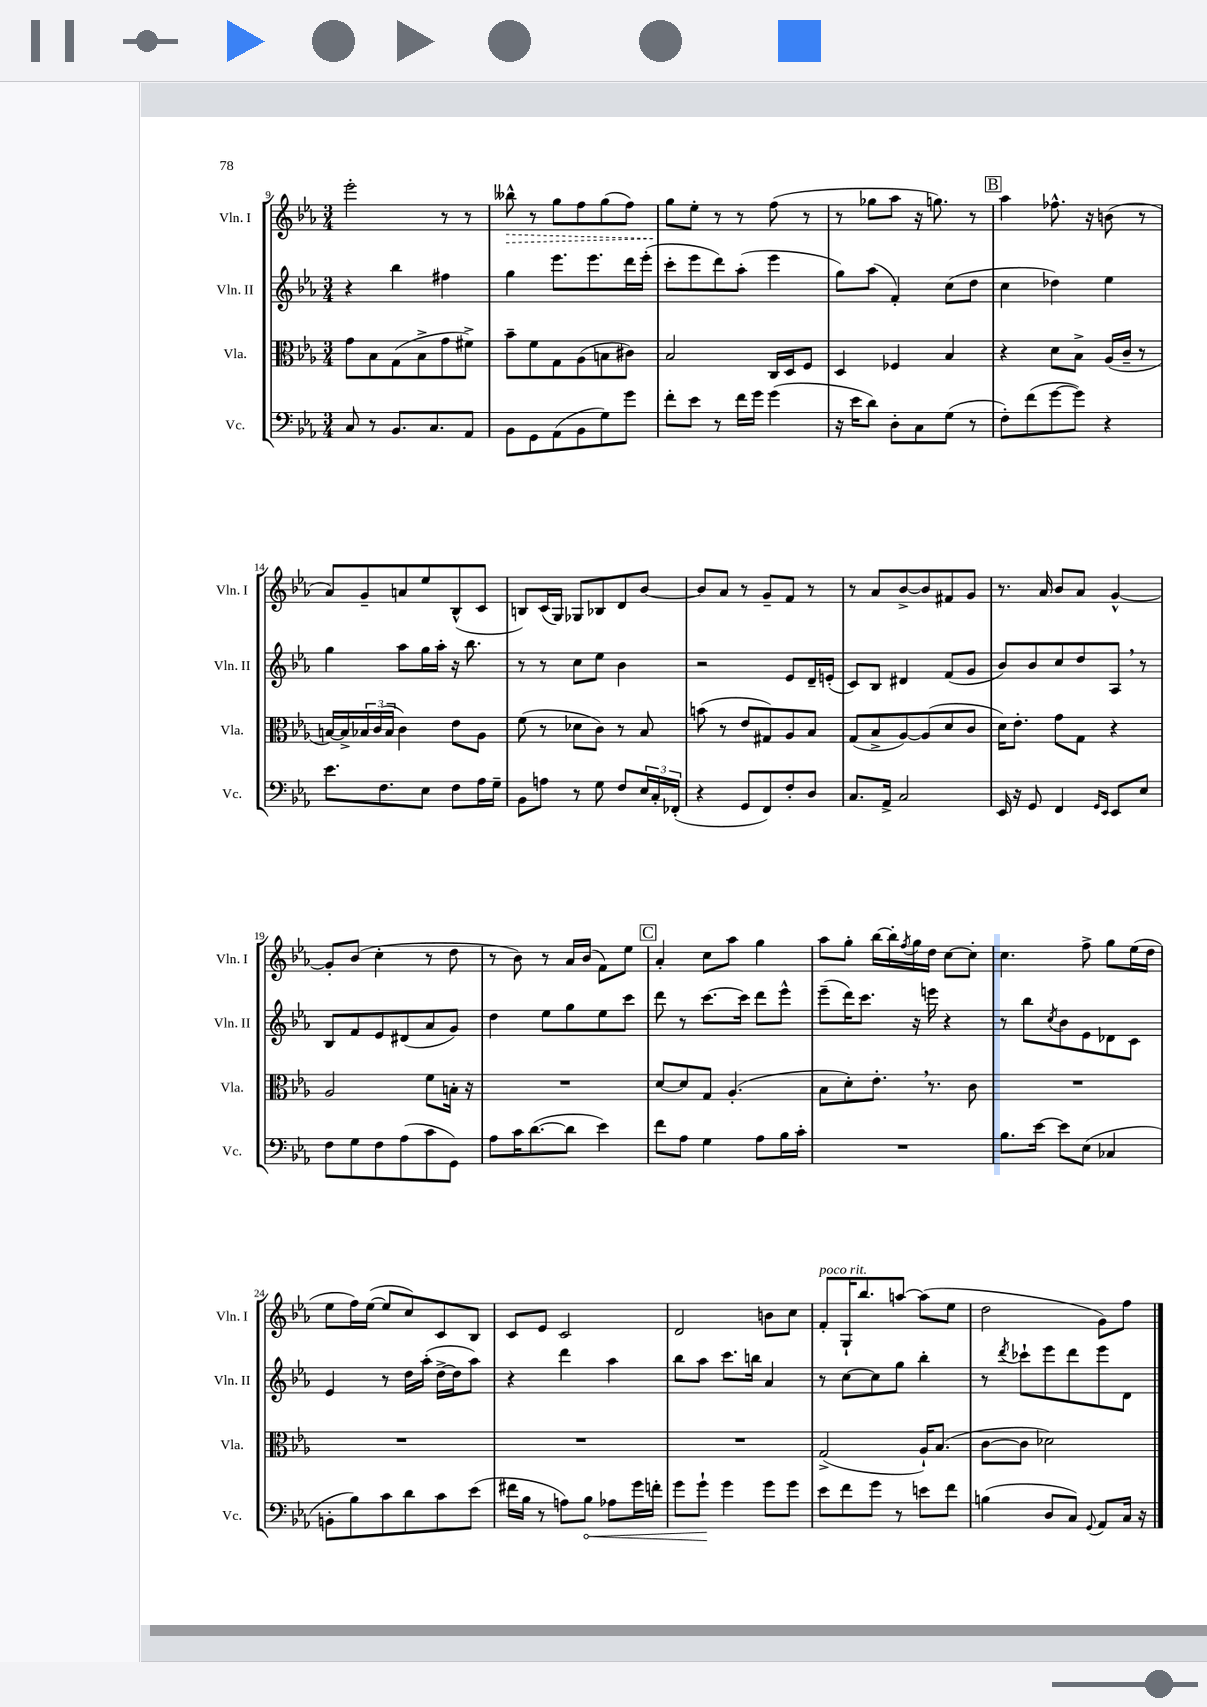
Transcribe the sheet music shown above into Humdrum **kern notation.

**kern	**dynam	**kern	**kern	**kern	**dynam
*part4	*part4	*part3	*part2	*part1	*part1
*staff4	*staff4	*staff3	*staff2	*staff1	*staff1
*I"Vc.	*	*I"Vla.	*I"Vln. II	*I"Vln. I	*
*I'Vc.	*	*I'Vla.	*I'Vln. II	*I'Vln. I	*
*clefF4	*	*clefC3	*clefG2	*clefG2	*
*k[b-e-a-]	*	*k[b-e-a-]	*k[b-e-a-]	*k[b-e-a-]	*
*M3/4	*	*M3/4	*M3/4	*M3/4	*
=9	=9	=9	=9	=9	=9
8C/	.	8g\L	4r	2eee-'\	.
8r	.	8B-\	.	.	.
8.BB-/L	.	(8G\	4bb-\	.	.
.	.	8B-^\	.	.	.
8.C/	.	.	.	.	.
.	.	8g\	4ff#X\	8r	.
8AA-/J	.	8f#X^\J)	.	8r	.
=10	=10	=10	=10	=10	=10
!	!	!	!	!	!LO:HP:b
8BB-\L	.	8b-~\L	4gg\	8bb--X^^\	>
8GG\	.	8f\	.	8r	.
(8AA-\	.	8G\	8.eee-\L	8gg\L	.
8BB-\	.	(8A-\	.	8ff\	.
.	.	.	8.eee-\	.	.
8G\)	.	8Bn\	.	(8gg\	.
8g\J	.	8c#X\J)	16ddd\L	8ff\J)	.
.	.	.	(16eee-'\JJ	.	.
=11	=11	=11	=11	=11	=11
8f'\L	.	2B-/	8ccc'\L	8gg\L	.
8e-\J	.	.	8eee-\	8ee-'\J	]
8r	.	.	8ddd\)	8r	.
16f\LL	.	.	(8aa-'\J	8r	.
16g\JJ	.	.	.	.	.
(4g\	.	16C/LL	4eee-\	(8ff\	.
.	.	16D/J	.	.	.
.	.	8F/J	.	8r	.
=12	=12	=12	=12	=12	=12
16r	.	4D/	8gg\L)	8r	.
16e-\KL	.	.	.	.	.
8d\J)	.	.	(8aa-\J	8gg-X\L	.
8D'\L	.	4F-X/	4f'/)	8aa-\J	.
8C\	.	.	.	16r	.
.	.	.	.	8.ggn\)	.
(8G\J	.	4B-/	(8cc\L	.	.
8r	.	.	8dd\J	8r	.
!!LO:REH:place=s1:t=B
=13	=13	=13	=13	=13	=13
8F'\L)	.	4r	4cc\	4aa-\	.
(8f\	.	.	.	.	.
[8g\	.	8d\L	4dd-X\)	8.ff-X^^\	.
8g\J])	.	8B-^\J	.	.	.
.	.	.	.	16r	.
4r	.	(16A-/LL	4ee-\	(8bn\	.
.	.	16c~/JJ	.	.	.
.	.	8r	.	8r	.
!!LO:LB:g=z
=14	=14	=14	=14	=14	=14
8.e-\L	.	[16Bn/LL)	4gg\	8a-/L)	.
.	.	16B^/]	.	.	.
.	.	24B-X/	.	8g~/	.
.	.	(24c/	.	.	.
8.F\	.	.	.	.	.
.	.	24B-/JJ	.	.	.
.	.	4c\)	8aa-\L	8an/	.
8E-\J	.	.	16gg\L	8ee-/	.
.	.	.	16aa-'\JJ	.	.
8F\L	.	8e-\L	16r	(8B-^^/	.
.	.	.	8.bb-\	.	.
16A-\L	.	8A-\J	.	8c/J	.
16G~\JJ	.	.	.	.	.
=15	=15	=15	=15	=15	=15
8BB-\L	.	(8f\	8r	8Bn/L)	.
8An\J	.	8r	8r	(16c/L	.
.	.	.	.	16G/JJ)	.
8r	.	8d-X\L	8cc\L	8G-X/L	.
8G\	.	8c\J)	8ee-\J	8B-X/	.
8F/L	.	8r	4b-\	8d/	.
24E-/L	.	8B-/	.	[8b-/J	.
24C'/	.	.	.	.	.
(24FF-X'/JJ	.	.	.	.	.
=16	=16	=16	=16	=16	=16
4r	.	(8bn\	2r	8b-/L]	.
.	.	8r	.	8a-/J	.
8GG/L	.	8e-/L	.	8r	.
8FF/)	.	8G#X/)	.	8g~/L	.
8F'/	.	8A-/	8e-/L	8f/J	.
8D/J	.	8B-/J	16d~/L	8r	.
.	.	.	(16en'/JJ	.	.
=17	=17	=17	=17	=17	=17
8.C/L	.	(8G/L	8c/L)	8r	.
.	.	8B-^/	8B-/J	8a-/L	.
16AA-^/Jk	.	.	.	.	.
2C/	.	[8A-/)	4d#X/	[8b-^/	.
.	.	(8A-/]	.	8b-/]	.
.	.	8d/	(8f/L	8f#X/	.
.	.	8c/J	8g/J	8g/J	.
=18	=18	=18	=18	=18	=18
16EE-/	.	16d\KL)	8b-/L)	8.r	.
16r	.	8.e-'\J	.	.	.
8GG/	.	.	8b-/	.	.
.	.	.	.	16a-/	.
4FF/	.	8g\L	8cc/	8b-/L	.
.	.	8G\J	8dd/	8a-/J	.
16qqGG/LL	.	.	.	.	.
16qqEE-/JJ	.	.	.	.	.
8EE-/L	.	4r	8A-,/J	[4g^^/	.
8E-/J	.	.	8r	.	.
!!LO:LB:g=z
=19	=19	=19	=19	=19	=19
8F\L	.	2A-/	8B-/L	8g'/L]	.
8G\	.	.	8f/	(8b-/J	.
8F\	.	.	8e-/	4cc'\	.
(8A-\	.	.	(8d#X/	.	.
8c\	.	8f\L	8a-/	8r	.
8GG\J)	.	16Bn'\Jk	8g/J)	8dd\	.
.	.	16r	.	.	.
=20	=20	=20	=20	=20	=20
8A-\L	.	2.r	4dd\	8r	.
16c\K	.	.	.	8b-\)	.
([8.d\	.	.	.	.	.
.	.	.	8ee-\L	8r	.
8d\J]	.	.	8gg\	16a-/LL	.
.	.	.	.	(16b-/JJ	.
4e-\)	.	.	8ee-\	8f\L)	.
.	.	.	8ccc\J	8ee-\J	.
!!LO:REH:place=s1:t=C
=21	=21	=21	=21	=21	=21
8f\L	.	[8d/L	8ddd\	4a-'/	.
8A-\J	.	8d/]	8r	.	.
4G\	.	8G/J	[8.ccc\L	8cc\L	.
.	.	(4.A-'/	.	8aa-\J	.
.	.	.	16ccc\Jk]	.	.
8A-\L	.	.	8ddd\L	4gg\	.
16B-\L	.	.	8eee-^^\J	.	.
16c'\JJ	.	.	.	.	.
=22	=22	=22	=22	=22	=22
2.r	.	8B-\L	(8eee-~\L	8aa-\L	.
.	.	8d'\)	16ddd\K)	8gg'\J	.
.	.	.	8.ccc\J	.	.
.	.	8.e-',\J	.	[16bb-\LL	.
.	.	.	.	16bb-'\]	.
.	.	.	.	8qff/	.
.	.	.	16r	16gg\	.
.	.	8.r	16eeen\	16dd\JJ	.
.	.	.	4r	[8cc\L	.
.	.	8c\	.	8cc'\J]	.
=23	=23	=23	=23	=23	=23
8.B-\L	.	2.r	8r	4.cc\	.
.	.	.	8bb-\L	.	.
[16e-\Jk	.	.	.	.	.
.	.	.	8qcc/	.	.
8e-\L]	.	.	8b-\	.	.
(8E-\J	.	.	8e-\	8ff^\	.
4C-X/	.	.	8d-X\	8gg\L	.
.	.	.	8c\J	(16ee-\L	.
.	.	.	.	16dd\JJ	.
!!LO:LB:g=z
=24	=24	=24	=24	=24	=24
8BBn'\L	.	2.r	4e-/	8ee-\L	.
8B-\)	.	.	.	16ff\L)	.
.	.	.	.	([16ee-\JJ	.
8c\	.	.	8r	8ee-/L]	.
8d\	.	.	16dd\LL	8cc/)	.
.	.	.	(16aa-'\JJ	.	.
8c\	.	.	[16dd^\LL	8c/	.
.	.	.	16dd\J]	.	.
(8e-\J	.	.	8aa-\J)	8B-/J	.
=25	=25	=25	=25	=25	=25
16f#X\LL	.	2.r	4r	8c/L	.
16B-\JJ	.	.	.	.	.
8r	.	.	.	8e-/J	.
8An\L)	.	.	4ddd\	2c/	.
!	!LO:HP:b	!	!	!	!
8B-\J	<	.	.	.	.
8A-X\L	.	.	4aa-\	.	.
16g\L	.	.	.	.	.
16fn'\JJ	.	.	.	.	.
=26	=26	=26	=26	=26	=26
8g\L	.	2.r	8bb-\L	2d/	.
8g`\J	.	.	8aa-\J	.	.
4g\	[	.	8.ccc\L	.	.
.	.	.	16bbn\Jk	.	.
8g\L	.	.	4a-/	8bn\L	.
8g\J	.	.	.	8cc\J	.
=27	=27	=27	=27	=27	=27
!	!	!	!	!LO:TX:a:i:t=poco rit.	!
8e-\L	.	(2G^/	8r	8f'/L	.
8f\	.	.	[8cc\L	16G`/K	.
.	.	.	.	8.bb-/	.
8g\J	.	.	8cc\]	.	.
8r	.	.	8gg\J	[8aan/J	.
8en\L	.	16A-`/KL)	4bb-'\	(8aa\L]	.
.	.	(8.B-/J	.	.	.
8f\J	.	.	.	8ee-\J	.
=28	=28	=28	=28	=28	=28
(4Bn\	.	[8c\L	8r	2dd\	.
.	.	.	8qddd/	.	.
.	.	8c\J]	8ccc-X`\L	.	.
8D/L	.	2d-X\)	8eee-\	.	.
8C/J)	.	.	8ddd\	.	.
8qqGG/	.	.	.	.	.
8AA-/L	.	.	8eee-\	8g\L)	.
16C/Jk	.	.	8d\J	8ff\J	.
16r	.	.	.	.	.
==	==	==	==	==	==
*-	*-	*-	*-	*-	*-
